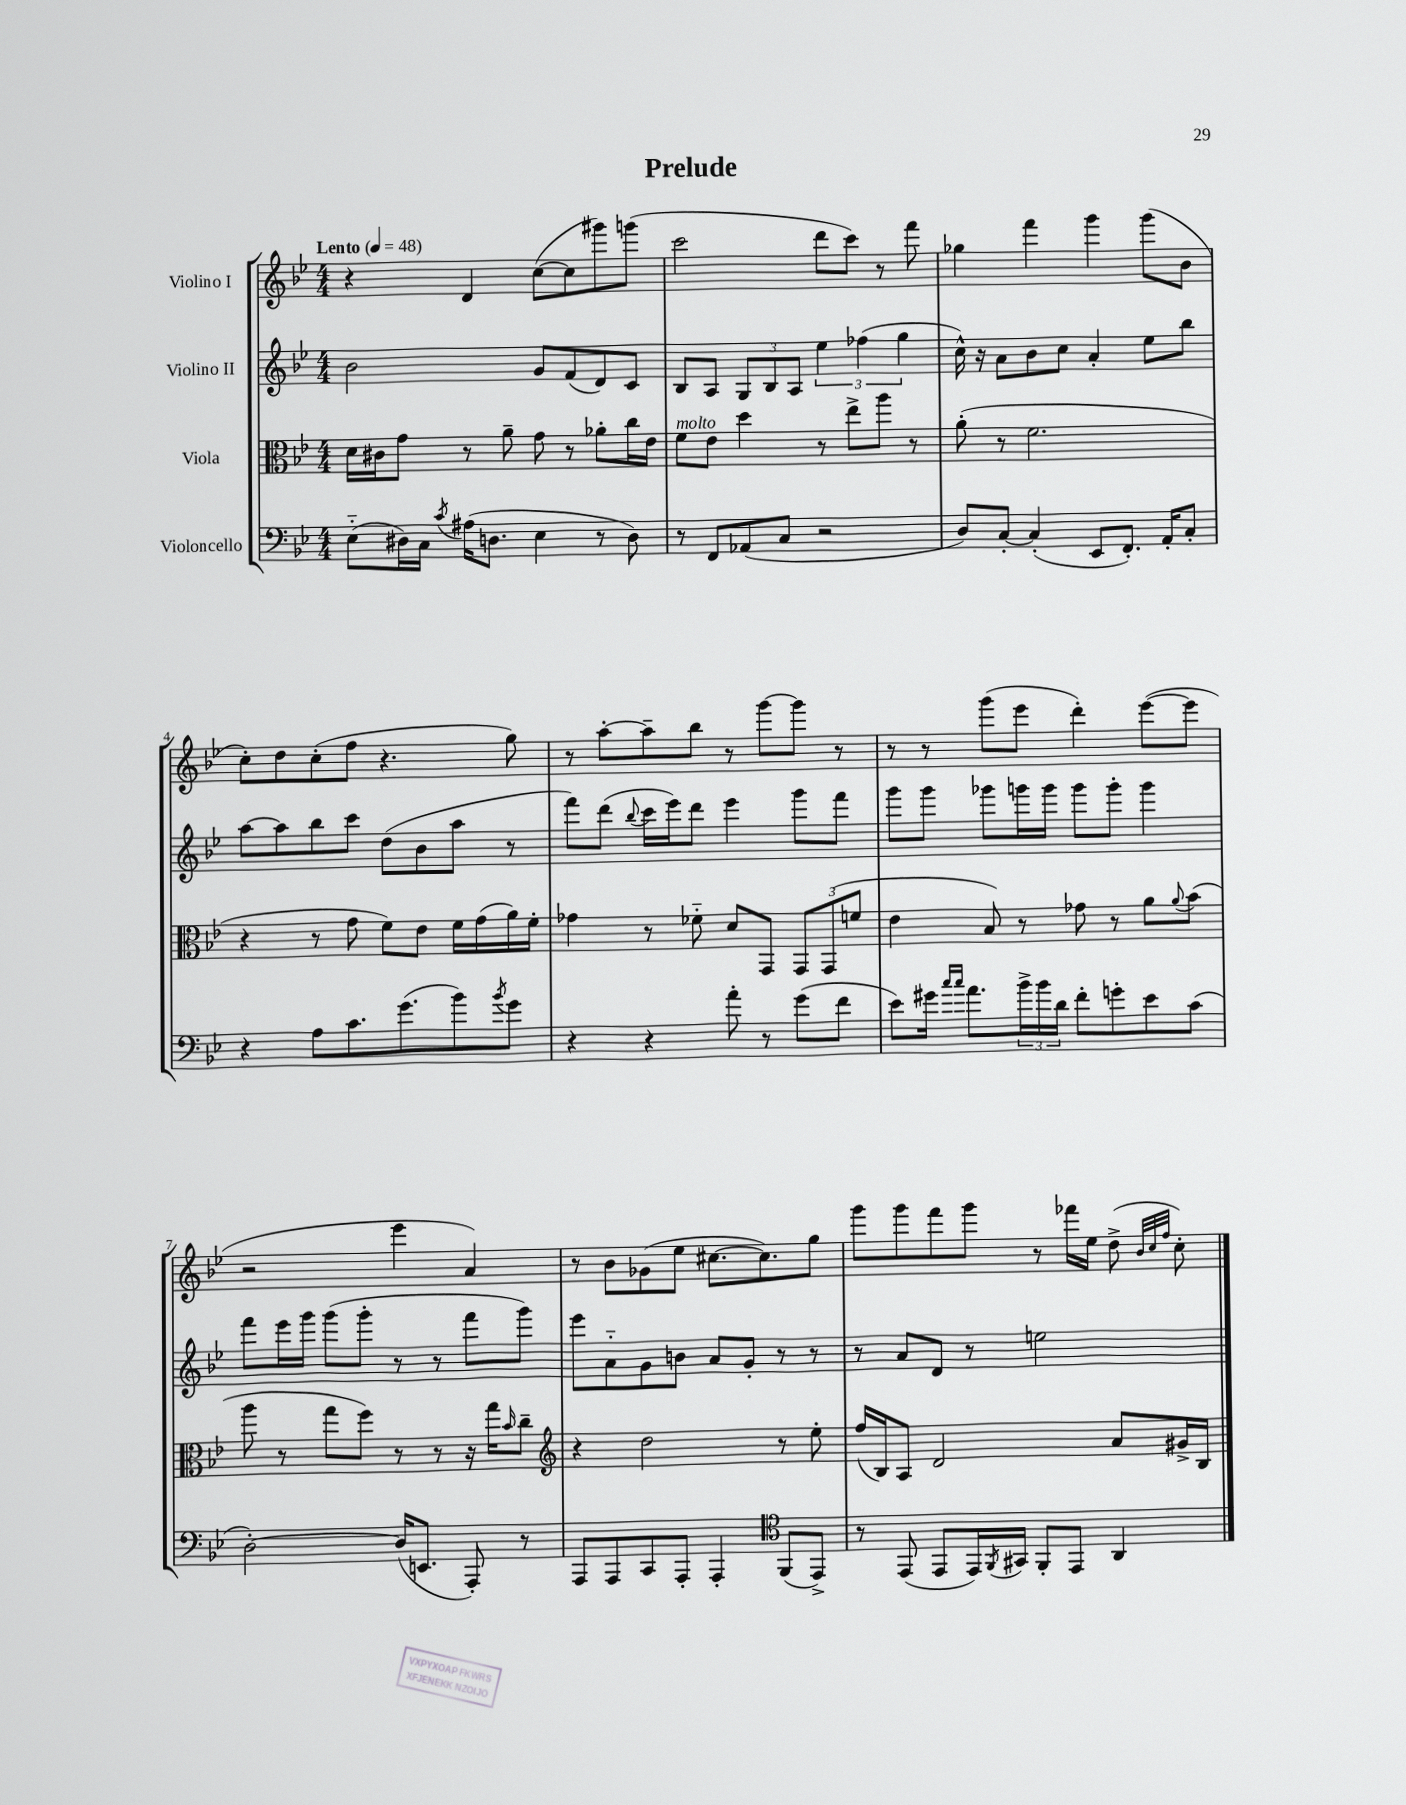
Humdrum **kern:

**kern	**kern	**kern	**kern
*part4	*part3	*part2	*part1
*staff4	*staff3	*staff2	*staff1
*I"Violoncello	*I"Viola	*I"Violino II	*I"Violino I
*clefF4	*clefC3	*clefG2	*clefG2
*k[b-e-]	*k[b-e-]	*k[b-e-]	*k[b-e-]
*M4/4	*M4/4	*M4/4	*M4/4
*MM48	*MM48	*MM48	*MM48
=1	=1	=1	=1
!	!	!	!LO:TX:a:B:t=Lento
(8E-\L	16d\LL	2b-\	4r
.	16c#X\J	.	.
16D#X\L)	8g\J	.	.
16C\JJ	.	.	.
8qc/	.	.	.
(16A#X\KL	8r	.	4d/
8.Dn\J	.	.	.
.	8a~\	.	.
4E-\	8g\	8g/L	([8cc\L
.	8r	(8f/	8cc\]
8r	8a-X'\L	8d/)	8ggg#X\)
8D\)	16cc\L	8c/J	(8gggn\J
.	16e-\JJ	.	.
=2	=2	=2	=2
!	!LO:TX:a:i:t=molto	!	!
8r	8f\L	8B-/L	2ccc\
8FF/L	8e-\J	8A/J	.
(8AA-X/	4dd\	12G/L	.
.	.	12B-/	.
8C/J	.	.	.
.	.	12A/J	.
2r	8r	6ee-\	8ddd\L
.	8ee-^\L	.	8ccc\J)
.	.	(6ff-X\	.
.	8aa\J	.	8r
.	.	6gg\	.
.	8r	.	8fff\
=3	=3	=3	=3
8D/L)	(8a'\	16cc^^\)	4gg-X\
.	.	16r	.
[8C'/J	8r	8a\L	.
(4C'/]	2.f\	8b-\	4fff\
.	.	8cc\J	.
8EE-/L	.	4a'/	4ggg\
8.FF'/J)	.	.	.
.	.	8ee-\L	(8ggg\L
16AA'/KL	.	.	.
8C'/J	.	8bb-\J	8b-\J
!!LO:LB:g=z
=4	=4	=4	=4
4r	4r	[8aa\L	8cc'\L)
.	.	8aa\]	8dd\
8A\L	8r	8bb-\	(8cc'\
8.c\	8g\	8ccc\J	8ff\J
.	8f\L)	(8dd\L	4.r
(8.g\	.	.	.
.	8e-\J	8b-\	.
8b-\)	16f\LL	8aa\J	.
.	(16g\	.	.
8qb-/	.	.	.
8g\J	16a\)	8r	8gg\)
.	16f'\JJ	.	.
=5	=5	=5	=5
4r	4g-X\	8fff\L)	8r
.	.	(8ddd\J	[8aa'\L
.	.	8qqbb-/	.
4r	8r	16ccc\LL	8aa~\]
.	.	16eee-\J)	.
.	8f-X\	8ddd\J	8bb-\J
8a'\	8d/L	4eee-\	8r
8r	8GG/J	.	[8ggg\L
(8g\L	12GG/L	8ggg\L	8ggg\J]
.	(12GG/	.	.
8f\J	.	8fff\J	8r
.	12fn/J	.	.
=6	=6	=6	=6
8e-\L)	4e-\	8ggg\L	8r
16g#X\Jk	.	8ggg\J	8r
16qqcc/LL	.	.	.
16qqcc/JJ	.	.	.
8.a\L	.	.	.
.	8B-/)	8ggg-X\L	(8ggg\L
24b-^\L	8r	16gggn\L	8eee-\J
24b-\	.	.	.
.	.	16ggg\JJ	.
24d\JJ	.	.	.
8f'\L	8g-X\	8ggg\L	4ddd'\)
8gn'\	8r	8ggg'\J	.
8e-\	8a\L	4ggg\	([8eee-\L
.	8qqa/	.	.
(8c\J	(8b-\J	.	8eee-\J]
!!LO:LB:g=z
=7	=7	=7	=7
[2D'\)	8aa\	8fff\L	2r
.	8r	16eee-\L	.
.	.	16ggg\JJ	.
.	8gg\L	(8ggg\L	.
.	8ff\J)	8ggg'\J	.
(16D/KL]	8r	8r	4eee-\
8.EEn/J	.	.	.
.	8r	8r	.
8AAA'/)	16r	8fff\L	4a/)
.	16gg\KL	.	.
.	16qqb-/	.	.
8r	8cc~\J	8ggg\J)	.
=8	=8	=8	=8
*	*clefG2	*	*
8AAA/L	4r	8eee-\L	8r
8AAA/	.	8a\	8b-\L
8CC/	2dd\	8g\	(8g-X\
8AAA'/J	.	8bn\J	8ee-\J
4AAA'/	.	8a/L	[8.cc#X\L
.	.	8g'/J	.
.	.	.	8.cc#\])
*clefC4	*	*	*
(8FF/L	8r	8r	.
8EE-^/J)	8ee-'\	8r	8gg\J
=9	=9	=9	=9
8r	(16ff/LL	8r	8ggg\L
.	16B-/J)	.	.
(8EE-/	8A/J	8a/L	8ggg\
8EE-/L	2d/	8d/J	8fff\
16EE-/L)	.	8r	8ggg\J
8qFF/	.	.	.
16GG#X/JJ	.	.	.
8FF'/L	.	2een\	8r
8EE-/J	.	.	16fff-X\LL
.	.	.	16ee-\JJ
4AA/	8a/L	.	(8dd^\
.	.	.	32qqb-/LLL
.	.	.	32qqcc/
.	.	.	32qqff/JJJ
.	16g#X^/L	.	8cc'\)
.	16B-/JJ	.	.
==	==	==	==
*-	*-	*-	*-
